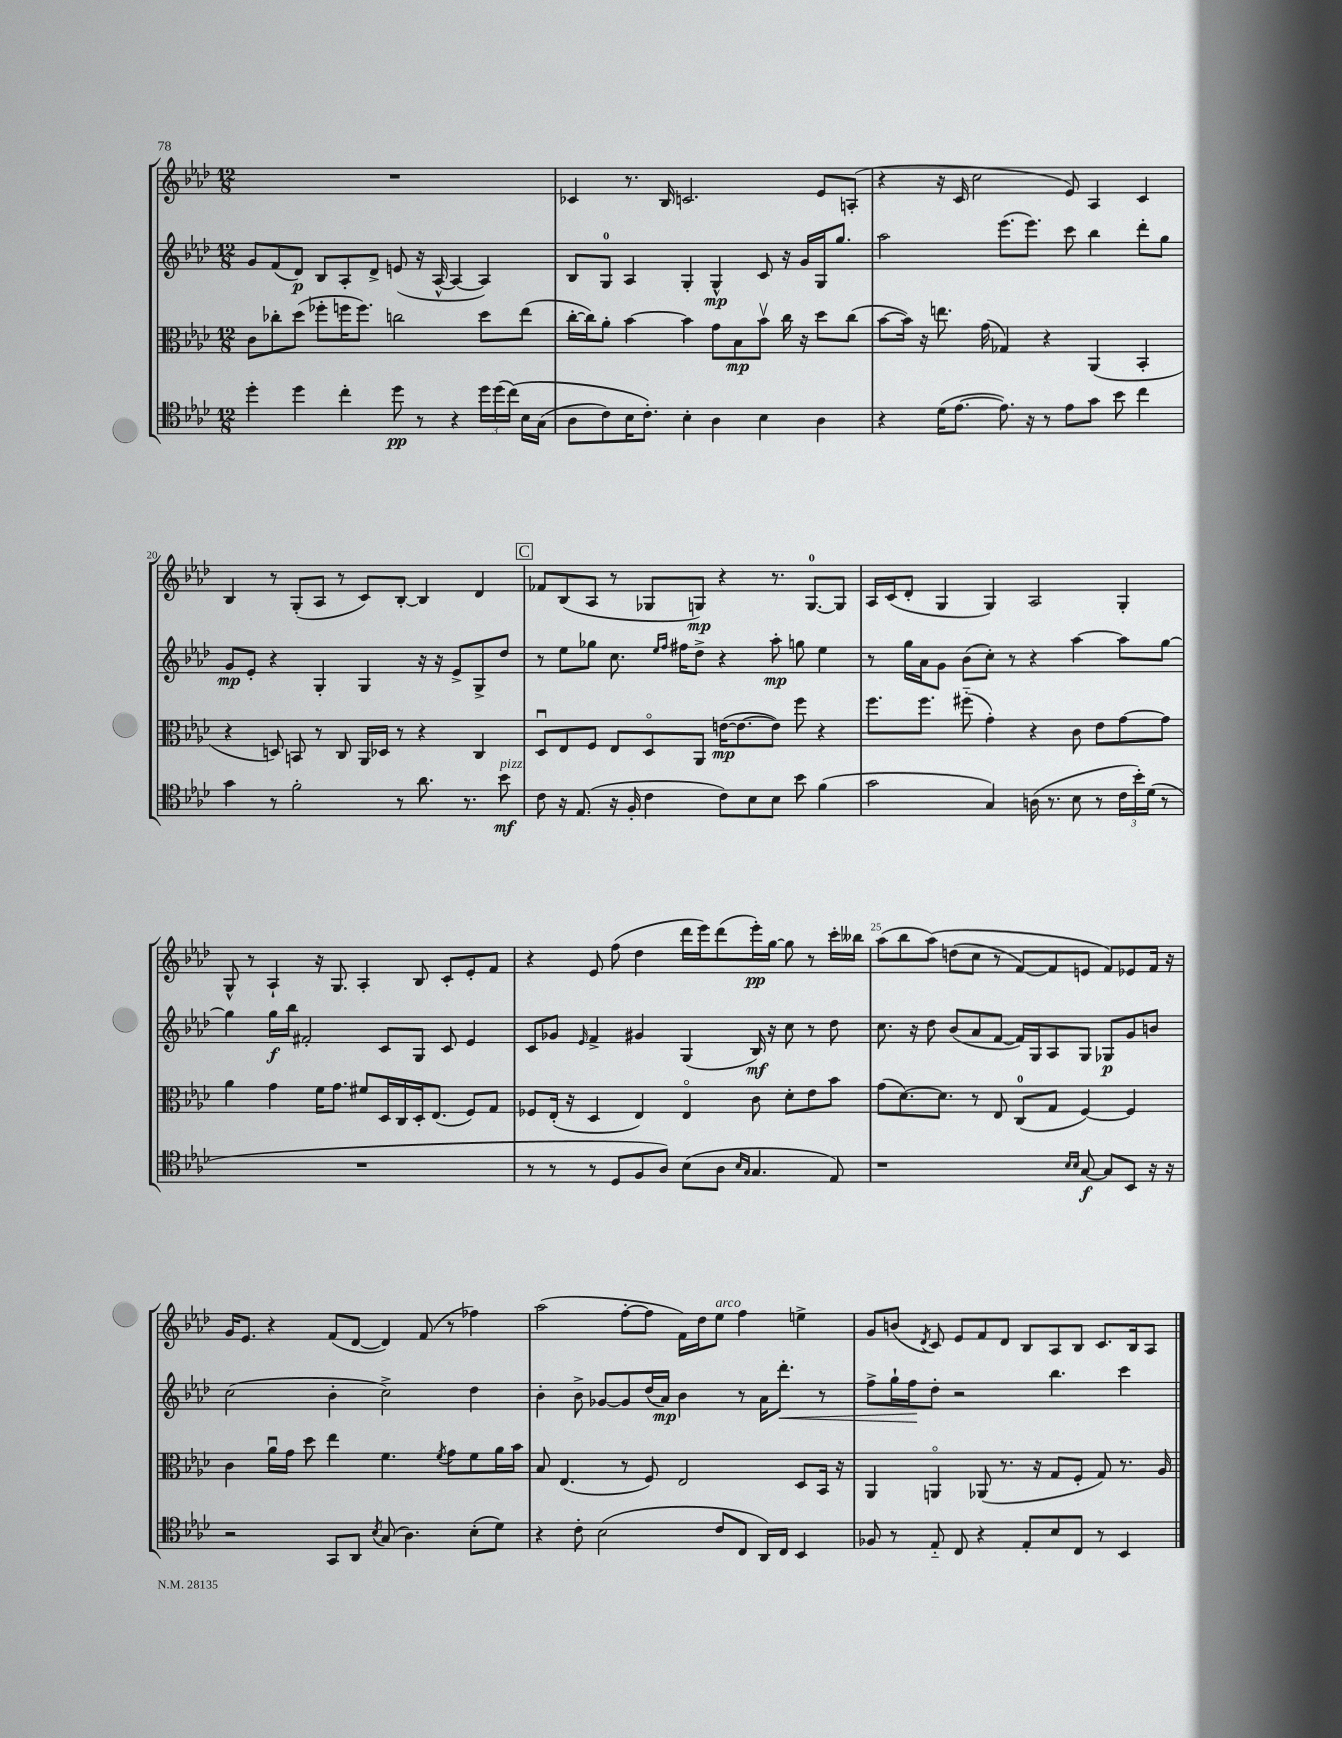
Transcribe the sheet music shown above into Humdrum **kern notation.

**kern	**dynam	**kern	**dynam	**kern	**dynam	**kern	**dynam
*part4	*part4	*part3	*part3	*part2	*part2	*part1	*part1
*staff4	*staff4	*staff3	*staff3	*staff2	*staff2	*staff1	*staff1
*clefC4	*	*clefC3	*	*clefG2	*	*clefG2	*
*k[b-e-a-d-]	*	*k[b-e-a-d-]	*	*k[b-e-a-d-]	*	*k[b-e-a-d-]	*
*M12/8	*	*M12/8	*	*M12/8	*	*M12/8	*
=17	=17	=17	=17	=17	=17	=17	=17
4dd-'\	.	8c\L	.	8g/L	.	1.r	.
.	.	8cc-X'\	.	(8f/	.	.	.
4dd-\	.	(8dd-\J	.	8d-/J)	p	.	.
.	.	8ff-X'\L	.	8B-/L	.	.	.
4cc'\	.	16ffn\K	.	8A-'/	.	.	.
.	.	8.ff\J)	.	.	.	.	.
.	.	.	.	8d-^/J	.	.	.
8dd-\	pp	2ccn\	.	(8en/	.	.	.
8r	.	.	.	16r	.	.	.
.	.	.	.	[16A-^^/	.	.	.
4r	.	.	.	4A-/_	.	.	.
24dd-\LL	.	8dd-\L	.	4A-/])	.	.	.
(24dd-\	.	.	.	.	.	.	.
(24cc\JJ)	.	.	.	.	.	.	.
16B-\LL	.	(8ee-\J	.	.	.	.	.
(16G\JJ	.	.	.	.	.	.	.
=18	=18	=18	=18	=18	=18	=18	=18
8A-\L	.	[16cc'\LL	.	8B-/L	.	4c-X/	.
.	.	16cc\J])	.	.	.	.	.
8c\)	.	8a-'\J	.	8G/J	.	.	.
16B-\K	.	[4b-\	.	4A-/	.	8.r	.
8.c'\J)	.	.	.	.	.	.	.
.	.	.	.	.	.	16B-/	.
4B-'\	.	4b-\]	.	4G'/	.	2.cn/	.
4A-\	.	8g\L	.	4G^^/	mp	.	.
.	.	8B-\	mp	.	.	.	.
4B-\	.	8b-v\J	.	8c/	.	.	.
.	.	16cc\	.	16r	.	.	.
.	.	16r	.	16g/LL	.	.	.
4A-\	.	8dd-\L	.	16G/J	.	8e-/L	.
.	.	.	.	8.gg/J	.	.	.
.	.	(8cc\J	.	.	.	(8An'/J	.
=19	=19	=19	=19	=19	=19	=19	=19
4r	.	[8b-\L	.	2aa-\	.	4r	.
.	.	16b-\Jk])	.	.	.	.	.
.	.	16r	.	.	.	.	.
(16d-\KL	.	8.een\	.	.	.	16r	.
[8.e-\J	.	.	.	.	.	16c/	.
.	.	.	.	.	.	2cc\	.
.	.	(16g\	.	.	.	.	.
8.e-\])	.	4G-X/)	.	(8.eee-\L	.	.	.
16r	.	.	.	8.eee-\J)	.	.	.
8r	.	4r	.	.	.	.	.
8e-\L	.	.	.	8ccc\	.	8e-/)	.
8g\J	.	(4AA-/	.	4bb-\	.	4A-/	.
8b-\	.	.	.	.	.	.	.
4cc\	.	4BB-'/	.	8ddd-'\L	.	4c/	.
.	.	.	.	8gg\J	.	.	.
!!LO:LB:g=z
=20	=20	=20	=20	=20	=20	=20	=20
4g\	.	4r	.	8g/L	mp	4B-/	.
.	.	.	.	8e-'/J	.	.	.
8r	.	8Dn/)	.	4r	.	8r	.
2f'\	.	8BBn/	.	.	.	(8G'/L	.
.	.	8r	.	4G'/	.	8A-/J	.
.	.	8C/	.	.	.	8r	.
.	.	16AA-/LL	.	4G/	.	8c/L)	.
.	.	16D-X/JJ	.	.	.	.	.
8r	.	8r	.	.	.	[8B-'/J	.
8.a-\	.	4r	.	16r	.	4B-/]	.
.	.	.	.	16r	.	.	.
.	.	.	.	8e-^/L	.	.	.
8.r	.	.	.	.	.	.	.
.	.	4C/	.	8G^/	.	4d-/	.
!LO:TX:a:i:t=pizz.	!	!	!	!	!	!	!
8b-\	mf	.	.	8dd-/J	.	.	.
!!LO:REH:place=s1:t=C
=21	=21	=21	=21	=21	=21	=21	=21
8c\	.	8D-u/L	.	8r	.	8f-X/L	.
16r	.	8E-/	.	8ee-\L	.	(8B-/	.
(8.E-/	.	.	.	.	.	.	.
.	.	8F/J	.	8gg-X\J	.	8A-/J	.
16r	.	8E-/L	.	8.cc\	.	8r	.
16F'/	.	.	.	.	.	.	.
4c\	.	8D-/	.	.	.	8G-X/L	.
.	.	.	.	16qqee-/LL	.	.	.
.	.	.	.	16qqff/JJ	.	.	.
.	.	.	.	16ff#X\KL	.	.	.
.	.	8AA-/J	.	8dd-^\J	.	8Gn/J)	mp
8c\L)	.	([16en\KL	mp	4r	.	4r	.
.	.	8.e\_	.	.	.	.	.
8B-\	.	.	.	.	.	.	.
8B-\J	.	8e\J])	.	8aa-'\	mp	8.r	.
8b-\	.	8ff\	.	8ggn\	.	.	.
.	.	.	.	.	.	[8.G/L	.
(4f\	.	4r	.	4ee-\	.	.	.
.	.	.	.	.	.	8G/J]	.
=22	=22	=22	=22	=22	=22	=22	=22
2g\	.	8.ff\L	.	8r	.	16A-/LL	.
.	.	.	.	.	.	(16c/J	.
.	.	.	.	16gg\LL	.	8d-'/J	.
.	.	8.ff\J	.	16a-\J	.	.	.
.	.	.	.	8g\J	.	4G/	.
.	.	(8ff#X\	.	(8b-\L	.	.	.
4G/)	.	4g'\)	.	8cc'\J)	.	4G/)	.
.	.	.	.	8r	.	.	.
(16An\	.	4r	.	4r	.	2A-/	.
8.r	.	.	.	.	.	.	.
8B-\	.	8c\	.	[4aa-\	.	.	.
8r	.	8e-\L	.	.	.	.	.
24c\LL	.	[8g\	.	8aa-\L]	.	4G'/	.
24b-'\)	.	.	.	.	.	.	.
(24d-\JJ	.	.	.	.	.	.	.
8r	.	8g\J]	.	[8gg\J	.	.	.
!!LO:LB:g=z
=23	=23	=23	=23	=23	=23	=23	=23
1.r	.	4a-\	.	4gg\]	.	8G^^/	.
.	.	.	.	.	.	8r	.
.	.	4g\	.	16gg\LL	f	4A-`/	.
.	.	.	.	16bb-\JJ	.	.	.
.	.	.	.	2f#X'/	.	.	.
.	.	16f\KL	.	.	.	16r	.
.	.	8.g\J	.	.	.	8.G/	.
.	.	8f#X/L	.	.	.	4A-'/	.
.	.	16D-/L	.	8c/L	.	.	.
.	.	16C/	.	.	.	.	.
.	.	16D-'/J	.	8G/J	.	8B-/	.
.	.	(8.E-/J	.	.	.	.	.
.	.	.	.	8c/	.	8c'/L	.
.	.	8F/L)	.	4e-/	.	8e-'/	.
.	.	8G/J	.	.	.	8f/J	.
=24	=24	=24	=24	=24	=24	=24	=24
8r	.	8F-X/L	.	8c/L	.	4r	.
8r	.	(16E-'/Jk	.	8g-X/J	.	.	.
.	.	16r	.	.	.	.	.
.	.	.	.	16qqe-/	.	.	.
8r	.	4D-/	.	4f^/	.	8e-/	.
8D-/L	.	.	.	.	.	(8ff\	.
8F/	.	4E-/)	.	4g#X/	.	4dd-\	.
8A-/J)	.	.	.	.	.	.	.
(8B-\L	.	4E-/	.	(4G/	.	16ddd-\LL	.
.	.	.	.	.	.	16eee-\J)	.
8A-\J	.	.	.	.	.	(8ddd-\	.
16qqB-/LL	.	.	.	.	.	.	.
16qqG/JJ	.	.	.	.	.	.	.
4.G/	.	8c\	.	16B-/)	mf	16eee-'\L)	pp
.	.	.	.	16r	.	[16gg\JJ	.
.	.	8d-'\L	.	8cc\	.	8gg\]	.
.	.	8e-\	.	8r	.	8r	.
8E-/)	.	8b-\J	.	8dd-\	.	16ccc'\LL	.
.	.	.	.	.	.	16bb--X\JJ	.
=25	=25	=25	=25	=25	=25	=25	=25
1r	.	(8g\L	.	8.cc\	.	(8aa-\L	.
.	.	[8.d-\)	.	.	.	8bb-\	.
.	.	.	.	16r	.	.	.
.	.	.	.	8dd-\	.	(8aa-\J)	.
.	.	8.d-\J]	.	.	.	.	.
.	.	.	.	(8b-/L	.	(8ddn\L	.
.	.	8r	.	8a-/	.	8cc\J	.
.	.	8E-/	.	[8f/J	.	8r	.
.	.	(8C/L	.	16f/LL])	.	[8f/L)	.
.	.	.	.	16G/J	.	.	.
.	.	8G/J	.	8A-/	.	8f/]	.
16qqB-/LL	.	.	.	.	.	.	.
16qqB-/JJ	.	.	.	.	.	.	.
[8G/	f	[4F/)	.	8G/J	.	8en/J	.
8G/L]	.	.	.	8G-X/L	p	8f/L)	.
8BB-/J	.	4F/]	.	8g/	.	8e-X/	.
16r	.	.	.	8bn/J	.	16f/Jk	.
16r	.	.	.	.	.	16r	.
!!LO:LB:g=z
=26	=26	=26	=26	=26	=26	=26	=26
2r	.	4c\	.	(2cc\	.	16g/KL	.
.	.	.	.	.	.	8.e-/J	.
.	.	16a-u\LL	.	.	.	4r	.
.	.	16g\JJ	.	.	.	.	.
.	.	8dd-\	.	.	.	.	.
8GG/L	.	4ee-\	.	4b-'\	.	(8f/L	.
8AA-/J	.	.	.	.	.	[8d-/J	.
8qB-/	.	.	.	.	.	.	.
(8G/	.	4.f\	.	2cc^\)	.	4d-/])	.
4.A-\)	.	.	.	.	.	.	.
.	.	.	.	.	.	(8f/	.
.	.	8qf/	.	.	.	.	.
.	.	8g\L	.	.	.	8r	.
(8B-'\L	.	8f\	.	4dd-\	.	4ff-X\)	.
8d-\J)	.	16a-\L	.	.	.	.	.
.	.	16b-\JJ	.	.	.	.	.
=27	=27	=27	=27	=27	=27	=27	=27
4r	.	8B-/	.	4b-'\	.	(2aa-\	.
.	.	(4.E-/	.	.	.	.	.
8c'\	.	.	.	8b-^\	.	.	.
(2B-\	.	.	.	[8g-X/L	.	.	.
.	.	8r	.	8g-/]	.	[8ff'\L	.
.	.	8F/)	.	(16dd-/L	.	8ff\J]	.
.	.	.	.	16a-/JJ)	mp	.	.
.	.	2E-/	.	4b-\	.	16f\LL)	.
.	.	.	.	.	.	16dd-\J	.
!	!	!	!	!	!	!LO:TX:a:i:t=arco	!
8c/L	.	.	.	.	.	8ee-\J	.
8C/J	.	.	.	8r	.	4ff\	.
16AA-/LL)	.	.	.	16a-\KL	.	.	.
!	!	!	!	!	!LO:HP:b	!	!
16C/JJ	.	.	.	8.ddd-'\J	<	.	.
4BB-/	.	8D-/L	.	.	.	4een^\	.
.	.	16BB-/Jk	.	8r	.	.	.
.	.	16r	.	.	.	.	.
=28	=28	=28	=28	=28	=28	=28	=28
8F-X/	.	4AA-/	.	8ff^\L	.	8g/L	.
8r	.	.	.	16gg`\L	.	(8bn/J	.
.	.	.	.	16ff\J	.	.	.
.	.	.	.	.	.	8qd-/	.
8E-/	.	4AAn/	.	8dd-'\J	[	8c/)	.
8C/	.	.	.	2r	.	8e-/L	.
4r	.	(8AA-X/	.	.	.	8f/	.
.	.	8.r	.	.	.	8d-/J	.
8E-'/L	.	.	.	.	.	8B-/L	.
.	.	16r	.	.	.	.	.
8B-/	.	8G/L	.	4.bb-\	.	8A-/	.
8C/J	.	8F'/J	.	.	.	8B-/J	.
8r	.	8G/)	.	.	.	8.c/L	.
4BB-/	.	8.r	.	4ccc\	.	.	.
.	.	.	.	.	.	16B-/k	.
.	.	.	.	.	.	8A-/J	.
.	.	16A-/	.	.	.	.	.
==	==	==	==	==	==	==	==
*-	*-	*-	*-	*-	*-	*-	*-
